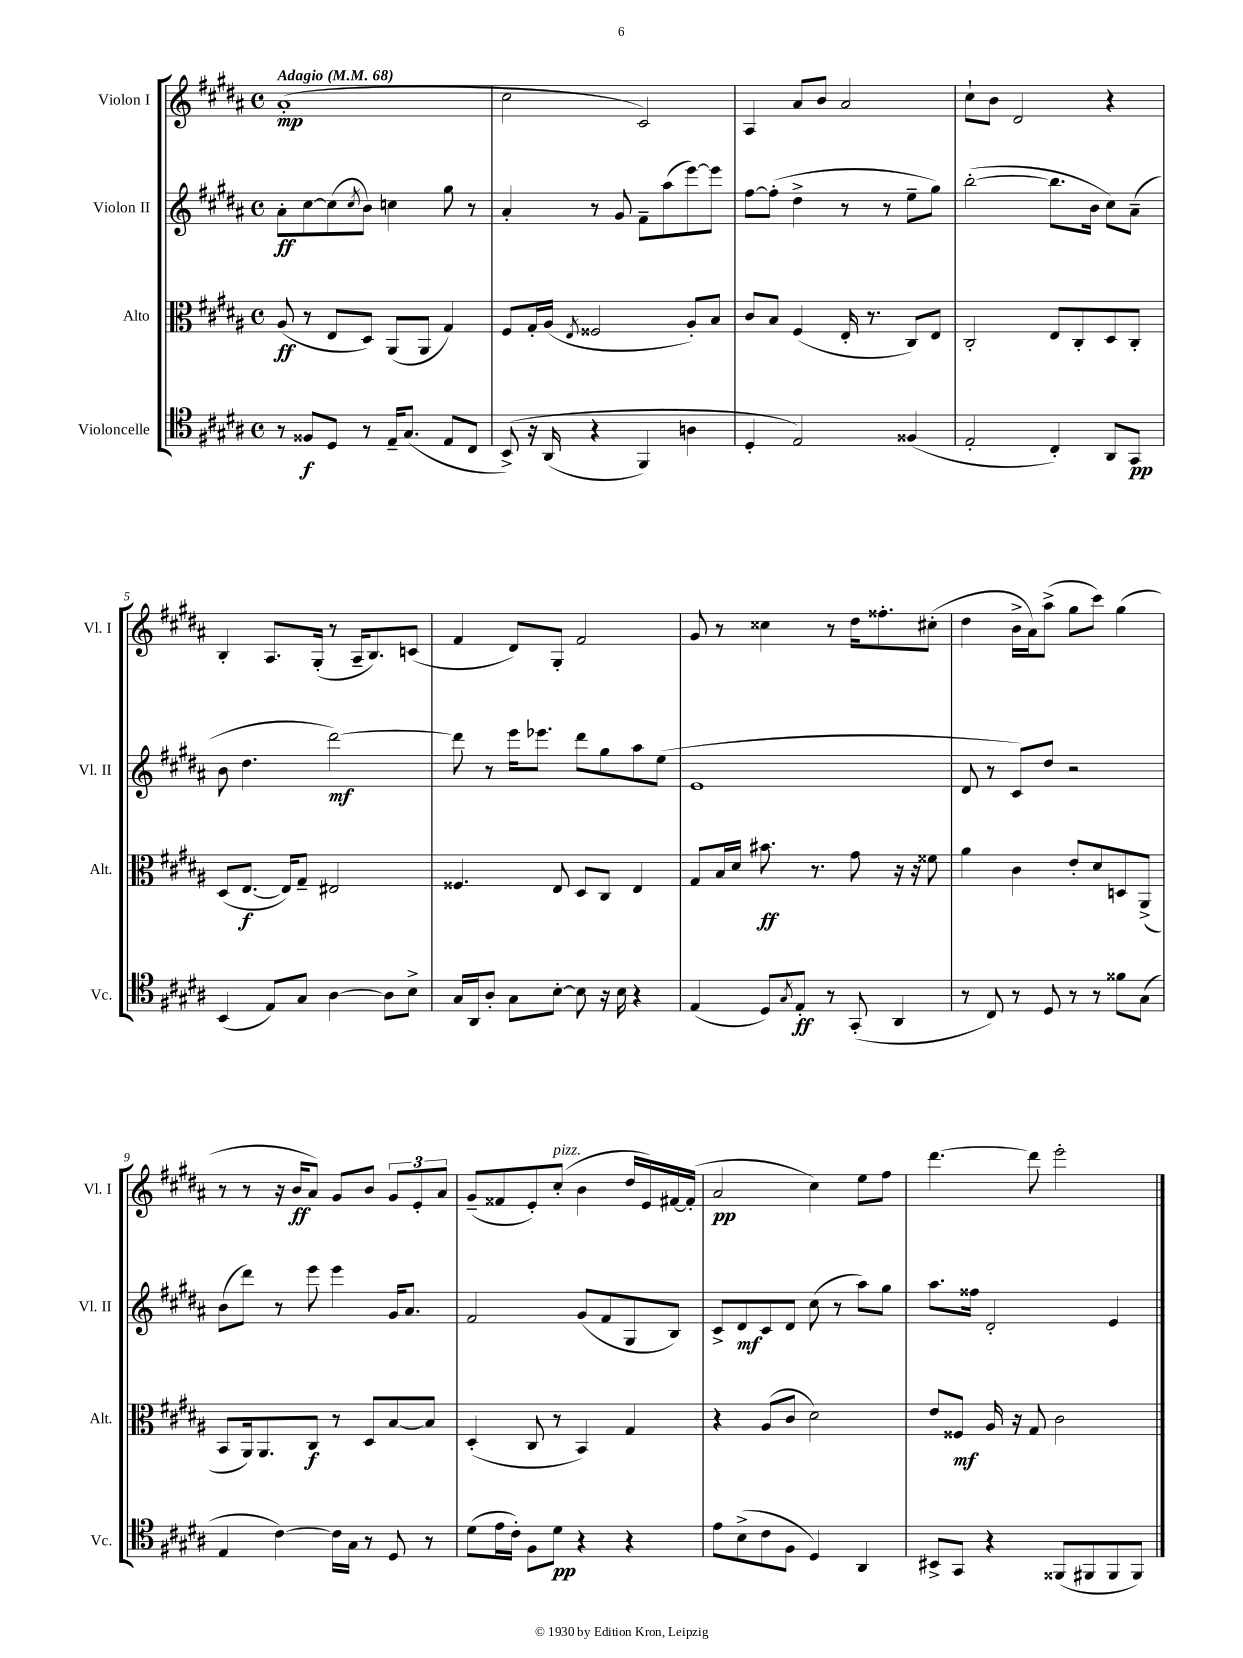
<<
\new StaffGroup <<
\new Staff = "s0" \with { instrumentName = "Violon I" shortInstrumentName = "Vl. I" } {
    \clef treble \key b \major \defaultTimeSignature \time 4/4 \tempo "Adagio" 4 = 68
    ais'1-.\mp( |
    cis''2 cis'2) |
    ais4 ais'8 b'8 ais'2 |
    cis''8-! b'8 dis'2 r4 |
    b4-. ais8. gis16-.( r8 ais16-- b8.) c'8( |
    fis'4 dis'8) gis8-. fis'2 |
    gis'8 r8 cisis''4 r8 dis''16 fisis''8.-. cis''8-.( |
    dis''4 b'16-> ais'16) ais''8->( gis''8 cis'''8) gis''4( |
    r8 r8 r16 b'16\ff ais'8) gis'8 b'8 \tuplet 3/2 { gis'8 e'8-. ais'8 } |
    gis'8--( fisis'8 e'8-.) cis''8-.^\markup { \italic "pizz." }( b'4 dis''16 e'16) fis'16~ fis'16-.( |
    ais'2\pp cis''4) e''8 fis''8 |
    dis'''4.~ dis'''8 e'''2-. \bar "|." |
}
\new Staff = "s1" \with { instrumentName = "Violon II" shortInstrumentName = "Vl. II" } {
    \clef treble \key b \major \defaultTimeSignature \time 4/4
    ais'8-.\ff cis''8~ cis''8( \acciaccatura { cis''8 } b'8) c''4 gis''8 r8 |
    ais'4-. r8 gis'8 fis'8-- ais''8( e'''8~) e'''8 |
    fis''8~ fis''8-.( dis''4-> r8 r8 e''8-- gis''8) |
    b''2~-.( b''8. b'16 cis''8) ais'8--( |
    b'8 dis''4. dis'''2~\mf) |
    dis'''8 r8 e'''16 ees'''8. dis'''8 gis''8 ais''8 e''8( |
    e'1 |
    dis'8 r8 cis'8) dis''8 r2 |
    b'8( dis'''8) r8 e'''8 e'''4 gis'16 ais'8. |
    fis'2 gis'8( fis'8 gis8 b8) |
    cis'8-> dis'8\mf cis'8 dis'8 cis''8( r8 ais''8) gis''8 |
    ais''8. fisis''16 dis'2-. e'4 \bar "|." |
}
\new Staff = "s2" \with { instrumentName = "Alto" shortInstrumentName = "Alt." } {
    \clef alto \key b \major \defaultTimeSignature \time 4/4
    ais8\ff( r8 e8 dis8) ais,8( ais,8 gis4) |
    fis8 gis16-. ais16( \acciaccatura { e8 } fisis2 ais8-.) b8 |
    cis'8 b8 fis4( e16-. r8. cis8) e8 |
    cis2-. e8 cis8-. dis8 cis8-. |
    dis8( e8.~\f e16) gis8-- eis2 |
    fisis4. e8 dis8 cis8 e4 |
    gis8 b16 dis'16 bis'8.\ff r8. gis'8 r16 r16 fisis'8 |
    ais'4 cis'4 e'8-. dis'8 d8 ais,8->( |
    b,8 ais,16) ais,8. cis8\f r8 dis8 b8~ b8 |
    dis4-.( cis8 r8 b,4) gis4 |
    r4 ais8( cis'8 dis'2) |
    e'8 fisis8\mf ais16 r16 gis8 cis'2 \bar "|." |
}
\new Staff = "s3" \with { instrumentName = "Violoncelle" shortInstrumentName = "Vc." } {
    \clef tenor \key b \major \defaultTimeSignature \time 4/4
    r8 fisis8\f dis8 r8 e16-- gis8.( e8 cis8 |
    b,8->)\( r16 ais,16( r4 fis,4) a4 |
    dis4-. e2\) fisis4( |
    e2-. cis4-.) ais,8 gis,8\pp |
    b,4( e8) gis8 ais4~ ais8 b8-> |
    gis16 ais,16 ais8-. gis8 b8~-. b8 r16 b16 r4 |
    e4( dis8) \acciaccatura { gis8 } e8-.\ff r8 gis,8-.( ais,4 |
    r8 cis8) r8 dis8 r8 r8 fisis'8 gis8( |
    e4 cis'4~) cis'16 gis16 r8 dis8 r8 |
    dis'8( e'16 cis'16-.) fis8 dis'8\pp r4 r4 |
    e'8 b8->( cis'8 fis8 dis4) ais,4 |
    bis,8-> gis,8 r4 fisis,8( fis,8 fis,8 fis,8) \bar "|." |
}
>>
>>
